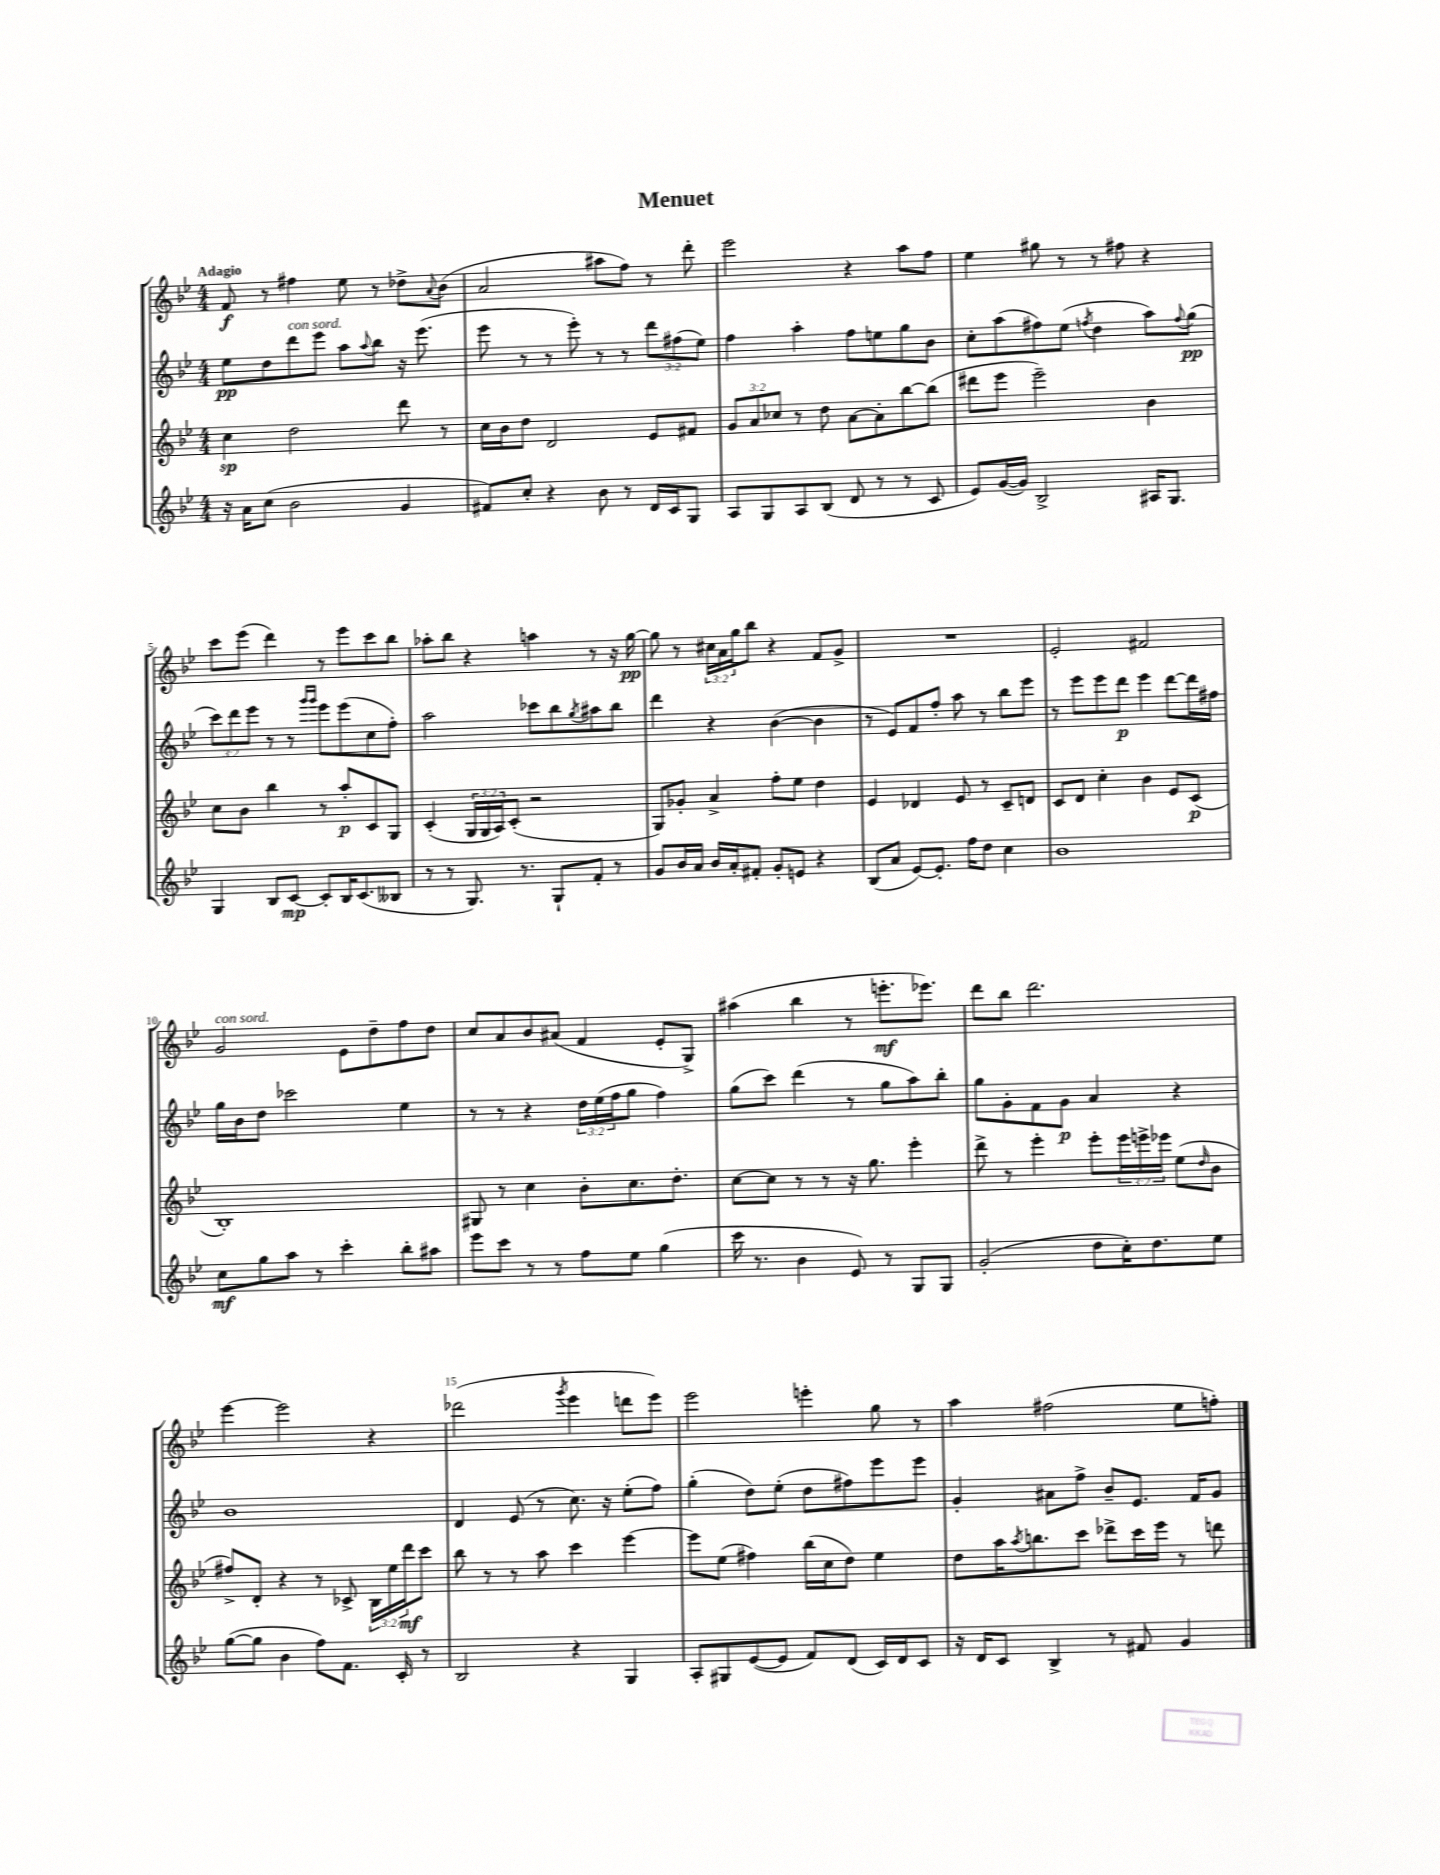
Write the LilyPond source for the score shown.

\header { title = "Menuet" }
<<
\new StaffGroup <<
\new Staff = "s0" {
    \clef treble \key bes \major \numericTimeSignature \time 4/4 \override Staff.TupletNumber.text = #tuplet-number::calc-fraction-text \tempo "Adagio"
    f'8\f r8 fis''4 ees''8 r8 des''8-> \appoggiatura { a'8 } bes'8( |
    a'2 ais''8 f''8) r8 d'''8-. |
    ees'''2 r4 a''8 f''8 |
    ees''4 gis''8 r8 r8 fis''8 r4 |
    c'''8 ees'''8( d'''4) r8 ees'''8 c'''8 bes''8 |
    aes''8-. bes''8 r4 a''4 r8 r16 g''16~\pp |
    g''8 r8 \tuplet 3/2 { cis''16 a'16 g''16 } bes''8 r4 f'8 g'8-> |
    R1 |
    ees'2-. fis'2 |
    g'2^\markup { \italic "con sord." } ees'8 d''8-- f''8 d''8 |
    c''8 a'8 bes'8 ais'8( f'4 ees'8-. g8->) |
    ais''4( bes''4 r8 e'''8.-.\mf ees'''8.) |
    d'''8 bes''8 d'''2. |
    ees'''4~ ees'''2 r4 |
    des'''2( \acciaccatura { g'''8 } ees'''4 d'''8 ees'''8) |
    ees'''2 e'''4-. g''8 r8 |
    a''4 fis''2( ees''8 f''8-.) \bar "|." |
}
\new Staff = "s1" {
    \clef treble \key bes \major \numericTimeSignature \time 4/4 \override Staff.TupletNumber.text = #tuplet-number::calc-fraction-text
    ees''8\pp d''8 d'''8^\markup { \italic "con sord." } ees'''8 a''8 \appoggiatura { a''8 } bes''8 r16 ees'''8.( |
    ees'''8 r8 r8 ees'''8-.) r8 r8 \tuplet 3/2 { d'''8 fis''8( ees''8) } |
    f''4 a''4-. f''8 e''8 g''8 bes'8 |
    c''8-. a''8( fis''8) ees''8( \acciaccatura { f''8 } d''4 a''8) \appoggiatura { f''8 } g''8\pp( |
    \tuplet 3/2 { c'''8) d'''8 ees'''8 } r8 r8 \grace { g'''16 g'''16 } ees'''8 ees'''8( c''8 f''8-.) |
    a''2 ces'''8 bes''8 \acciaccatura { g''8 } ais''8 bes''8 |
    d'''4 r4 bes'4~( bes'4 |
    r8 ees'8) f'8 f''8-. a''8 r8 bes''8 ees'''8 |
    r8 ees'''8 ees'''8 d'''8\p ees'''4 d'''8~ d'''16 fis''16 |
    g''16 bes'16 d''8 ces'''2 ees''4 |
    r8 r8 r4 \tuplet 3/2 { d''16 ees''16( f''16 } g''8 f''4) |
    g''8( c'''8) d'''4( r8 g''8 a''8) bes''8-. |
    g''8 g'8-. f'8 g'8\p a'4 r4 |
    bes'1 |
    d'4 ees'8( r8 c''8.) r16 ees''8-.( f''8) |
    g''4-.( d''8) ees''8-.( d''8 fis''8) ees'''8 ees'''8 |
    g'4-. ais'8 f''8-> bes'8-- ees'8. f'16 g'8 \bar "|." |
}
\new Staff = "s2" {
    \clef treble \key bes \major \numericTimeSignature \time 4/4 \override Staff.TupletNumber.text = #tuplet-number::calc-fraction-text
    c''4\sp d''2 d'''8 r8 |
    c''16 bes'16 d''8 d'2 ees'8 fis'8 |
    \tuplet 3/2 { g'8 a'8 ces''8 } r8 d''8 a'8~ a'8-. bes''8~ bes''8( |
    dis'''8 ees'''8 ees'''2--) bes'4 |
    c''8 bes'8 bes''4 r8 a''8-.\p c'8 g8 |
    c'4-.( \tuplet 3/2 { g16 g16 a16) } c'8-.( r2 |
    g8) ges'8-. a'4-> f''8-. ees''8 d''4 |
    ees'4 des'4 ees'8 r8 c'8-- d'8 |
    c'8 d'8 c''4-. bes'4 ees'8 c'8\p( |
    bes1-.) |
    gis8 r8 c''4 bes'8-. c''8. d''8.-. |
    c''8~ c''8 r8 r8 r16 g''8. ees'''4-. |
    d'''8-> r8 ees'''4-. ees'''8-. \tuplet 3/2 { ees'''16 e'''16-> ees'''16 } ees''8( \grace { d''16 } bes'8 |
    fis''8->) d'8-. r4 r8 ces'8-> \tuplet 3/2 { bes16 ees''16 d'''16\mf } c'''8 |
    bes''8 r8 r8 a''8 c'''4 ees'''4~ |
    ees'''8 ees''8( fis''4) bes''16( c''16 d''8) ees''4 |
    d''8 a''16 \acciaccatura { a''8 } b''8. c'''8 des'''8-> c'''16 ees'''16 r8 d'''8 \bar "|." |
}
\new Staff = "s3" {
    \clef treble \key bes \major \numericTimeSignature \time 4/4
    r16 a'16 c''8( bes'2 g'4 |
    fis'8) c''8-. r4 bes'8 r8 d'16 c'16 g8 |
    a8 g8 a8 bes8( d'8 r8 r8 c'8 |
    ees'8) g'16~( g'16) bes2-> ais16 g8. |
    g4 bes8 c'8~\mp c'8-. bes16 c'8.( beses8 |
    r8 r8 g8.) r8. g8-! f'8-. r8 |
    g'8 bes'16 a'16 bes'16 a'16-. fis'8-. g'8-. e'8 r4 |
    bes8( a'8 ees'8~) ees'8.-. f''16 d''8 c''4 |
    bes'1 |
    c''8\mf g''8 a''8 r8 c'''4-. bes''8-. ais''8 |
    ees'''8 c'''8 r8 r8 f''8 ees''8 g''4( |
    c'''16 r8. bes'4 ees'8) r8 g8 g8 |
    g'2-.( d''8 c''16-.) d''8. ees''8 |
    g''8~( g''8 bes'4 f''8) f'8. c'16-. r8 |
    bes2 r4 g4 |
    a8-. gis8 ees'8~( ees'8 f'8) d'8( c'16) d'16 c'8 |
    r16 d'16 c'8 bes4-> r8 fis'8 g'4 \bar "|." |
}
>>
>>
\layout { \context { \Score \override BarNumber.break-visibility = ##(#f #t #t) barNumberVisibility = #(every-nth-bar-number-visible 5) } }
